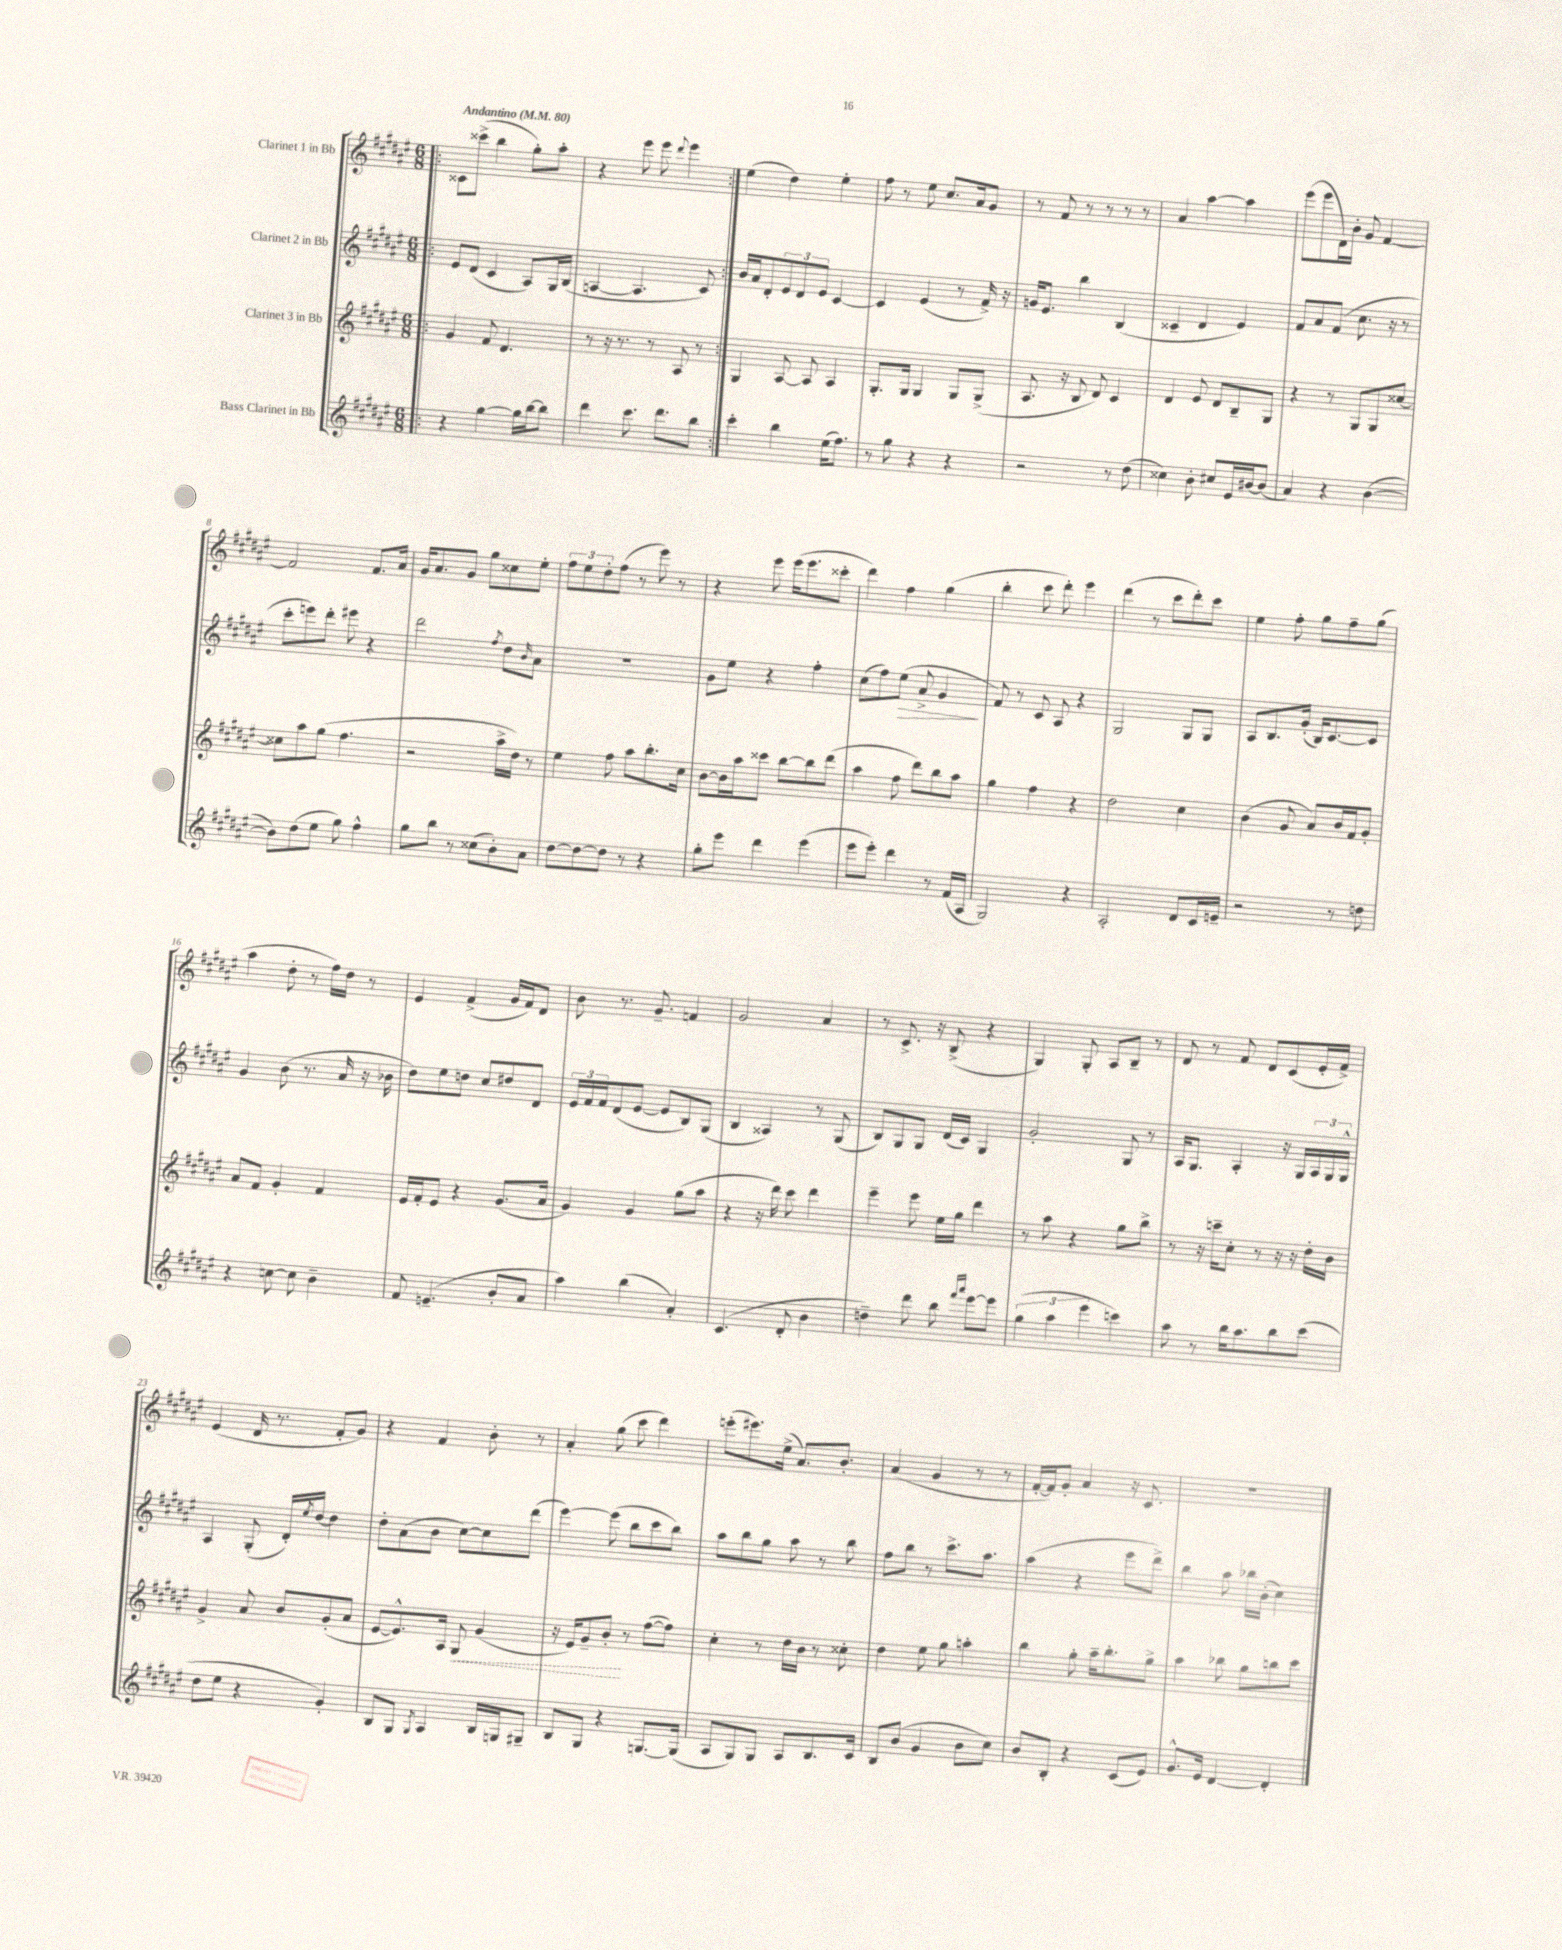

**kern	**kern	**kern	**kern
*staff4	*staff3	*staff2	*staff1
*clefG2	*clefG2	*clefG2	*clefG2
*k[f#c#g#d#a#e#]	*k[f#c#g#d#a#e#]	*k[f#c#g#d#a#e#]	*k[f#c#g#d#a#e#]
*M6/8	*M6/8	*M6/8	*M6/8
*MM80	*MM80	*MM80	*MM80
=!|:	=!|:	=!|:	=!|:
4r	4g#	8e#	8c##
.	.	(8d#	(8ccc##^
[4gg#	8f#	4c#	4bb
.	4.d#	.	.
16gg#]	.	8A#)	8gg#')
[16bb	.	.	.
8bb]	.	16G#	8aa#'
.	.	(16B	.
=	=	=	=
4ddd#	8r	[4A	4r
.	16r	.	.
.	8.r	.	.
8.ccc#	.	4.A]	8eee#
.	8r	.	8eee#
8.ddd#	.	.	.
.	.	.	8qqddd#
.	8A#	.	4eee#
8bb	8r	8c#)	.
=:|!	=:|!	=:|!	=:|!
4ccc#'	4G#	16b	(4ee#
.	.	16a#	.
.	.	8d#'	.
4bb	[8A#	12e#	4dd#)
.	.	12d#	.
.	8A#]	.	.
.	.	12e#	.
(16ee#	4A#	[4c#	4ee#'
8.ff#)	.	.	.
=	=	=	=
8r	8.G#'	4c#]	8ff#
8gg#	.	.	8r
.	16G#	.	.
4r	4G#	(4e#	8ee#
.	.	.	8.cc#
4r	8G#	8r	.
.	.	.	16a#
.	(8G#^	16f#^)	8g#
.	.	16r	.
=	=	=	=
2r	8.A#	16g	8r
.	.	8.e#	.
.	.	.	8f#
.	16r	.	.
.	8B	4bb	8r
.	8d#)	.	8r
8r	4c#	(4B	8r
(8dd#	.	.	8r
=	=	=	=
4cc##)	4d#	4c##~	4a#
8b'	8e#	4d#	[4aa#
8cc#	8d#	.	.
16e#	8B~	4e#)	4aa#]
[16b#	.	.	.
(8b#]	8G#	.	.
=	=	=	=
4a#)	4r	8f#	(8eee#
.	.	8a#	8eee#
4r	8r	(8f#	16d#)
.	.	.	16b'
.	8G#	8.cc#	8g#
([4b	8G#	.	[4f#
.	.	16r	.
.	[8cc##	8r	.
=	=	=	=
8b])	8cc##]	8ccc#'	2f#]
(8dd#	8aa#	8eee)	.
8ee#	(8gg#	8ddd#'	.
8gg#)	4.ff#	8eee#	.
4ff#^^	.	4r	8.f#
.	.	.	16a#
=	=	=	=
8gg#	2r	2ddd#	16g#
.	.	.	8.a#
8bb	.	.	.
8r	.	.	8g#
(8cc##	.	.	8gg#
.	.	8qff#	.
8b')	16aa#^	8dd#	8cc##
.	16dd#)	.	.
.	.	16qqb	.
8a#	8r	8a#	8ee#'
=	=	=	=
[8dd#	4ee#	2.r	12ff#
.	.	.	12ee#
8dd#_	.	.	.
.	.	.	12dd#'
8dd#]	8ff#	.	(8ff#
8r	8aa#	.	8r
4r	8.bb'	.	8eee#)
.	.	.	8r
.	16cc#	.	.
=	=	=	=
8gg#'	[8b	8g#	4r
8eee#	16b]	8ee#	.
.	16aa#	.	.
4ddd#	8ccc##	4r	8eee#
.	[8bb	.	(16eee#
.	.	.	8.eee#
(4eee#	8bb]	4ff#'	.
.	(8ddd#	.	8ccc##'
=	=	=	=
8eee#	4aa#	(8cc#	4ddd#)
8eee#')	.	8ff#)	.
4ddd#	8ff#	(8ee#	4ff#
.	8ddd#)	8a#^	.
8r	8bb	4g#	(4gg#
(16f#	8aa#	.	.
16A#	.	.	.
=	=	=	=
2G#)	4gg#	8f#)	4bb'
.	.	8r	.
.	4ff#	8c#	8ccc#
.	.	8A#	8ddd#')
4r	4r	4r	4eee#
=	=	=	=
2A#'	2dd#	2G#	(4ddd#
.	.	.	8r
.	.	.	8ccc#
8d#	4cc#	8G#	8ddd#')
16c#	.	8G#	8ccc#
16e~	.	.	.
=	=	=	=
2r	(4b	8A#	4ee#
.	.	8.B	.
.	8g#	.	8ff#'
.	.	(16g#'	.
.	8a#)	16B)	8gg#
.	.	[8.c#	.
8r	16b	.	8ff#~
.	16f#	.	.
8dd	8g#'	8c#]	(8gg#
=	=	=	=
4r	8a#	4g#	4aa#
.	8f#	.	.
[8cc	4g#'	(8b	8dd#'
8cc]	.	8.r	8r
4b~	4f#	.	16ff#)
.	.	16a#	16dd#
.	.	16r	8r
.	.	16b-	.
=	=	=	=
8f#	16e#	8dd#)	4e#
.	16f#'	.	.
(4.e~	8e#	8ee#	.
.	4r	8dd	(4f#^
.	.	8cc#	.
8b'	(8.g#	8dd#	16g#
.	.	.	16f#)
8a#	.	8d#	8d#
.	16a#	.	.
=	=	=	=
4aa#)	4g#)	24e#	8b
.	.	24f#	.
.	.	24f#	.
.	.	(8d#	8.r
(4bb	4g#	[8e#	.
.	.	.	8.g#~
.	.	8e#]	.
4a#')	(8gg#	8B)	4f
.	8aa#	(8G#	.
=	=	=	=
(4.c#	4r	4B	2g#
.	16r	4A##)	.
.	16ddd#)	.	.
8d#'	8ccc#	.	.
4b	4ddd#	8r	4a#
.	.	(8G#	.
=	=	=	=
4dd~)	4eee#~	8B)	8r
.	.	8G#	8.c#^
8ddd#	8eee#	8G#	.
.	.	.	16r
8bb	16ee#	(16d#	(8B^
.	16gg#	16c#)	.
16qqfff#	.	.	.
16qqaaa#	.	.	.
[8eee#	4ddd#	4G#	4r
8eee#]	.	.	.
=	=	=	=
(6gg#	8r	2g#'	4G#)
.	8aa#	.	.
6aa#	.	.	.
.	4r	.	8G#'
6eee#	.	.	.
.	.	.	8A#
4ccc)	8gg#	8G#	8B~
.	8bb^	8r	8r
=	=	=	=
8aa#	8r	16A#	8d#
.	.	8.G#	.
8r	16r	.	8r
.	16ccc~	.	.
16bb	8cc#'	4A#'	8f#
8.aa#	.	.	.
.	8r	.	8d#
8bb	16r	16r	(8c#
.	16r	16G#	.
(8ccc#	16dd#'	24A#	16e#'
.	.	24G#	.
.	16b	.	16f#^)
.	.	24G#^^	.
=	=	=	=
8dd#	4g#^	4A#	(4e#
8ee#	.	.	.
4r	8a#	(8G#'	16d#
.	.	.	8.r
.	8b	16d#')	.
.	.	8qee#	.
.	.	[16dd#	.
4g#')	(8g#'	4dd#]	8f#'
.	8a#	.	8g#)
=	=	=	=
8B	[8e#	8dd#'	4r
8G#	8.e#^^])	(8a#	.
8qG#	.	.	.
4A#	.	8b	4f#
.	16A#	.	.
.	8G#	[8cc#)	.
16B	(4g#	8cc#]	8b'
16G	.	.	.
8G#~	.	(8ddd#	8r
=	=	=	=
8B	16r	[4eee#)	4a#'
.	16e#)	.	.
8G#	8g#~	.	.
4r	8b'	(8eee#]	(8gg#
.	8r	8bb	8ccc#
[8.G	([8ff#	8ccc#	4ddd#)
.	8ff#])	8bb)	.
(16G]	.	.	.
=	=	=	=
8A#	4cc#'	8aa#	(8eee'
8G#)	.	8bb	8.eee#)
8G#	8r	8gg#	.
.	.	.	(16ee#^
8A#	16dd#	8aa#	8.a#)
.	16b	.	.
8.B	8r	8r	.
.	.	.	8.b'
.	8cc##'	8bb	.
16c#	.	.	.
=	=	=	=
8B	4dd#	8ff#	(4a#
(8b	.	8bb	.
4g#	8ee#	8r	4g#
.	8gg#	8.ccc#^	.
8b	4aa'	.	8r
.	.	8.aa#	.
8cc#)	.	.	8r
=	=	=	=
8b	4bb	(4aa#	[16f#'
.	.	.	16f#])
8B'	.	.	8g#'
4r	8gg#'	4r	4a#
.	16aa#~	.	.
.	8.bb'	.	.
(8c#	.	8eee#	16r
.	.	.	8.c#
8e#)	8gg#^	8ddd#^)	.
=	=	=	=
8.g#^^	4aa#	4bb	2.r
16e#	.	.	.
[4d#	8bb-	8aa#	.
.	8gg#	16bb-	.
.	.	(16b'	.
4d#']	8bb	4cc#)	.
.	8ccc#	.	.
==	==	==	==
*-	*-	*-	*-
